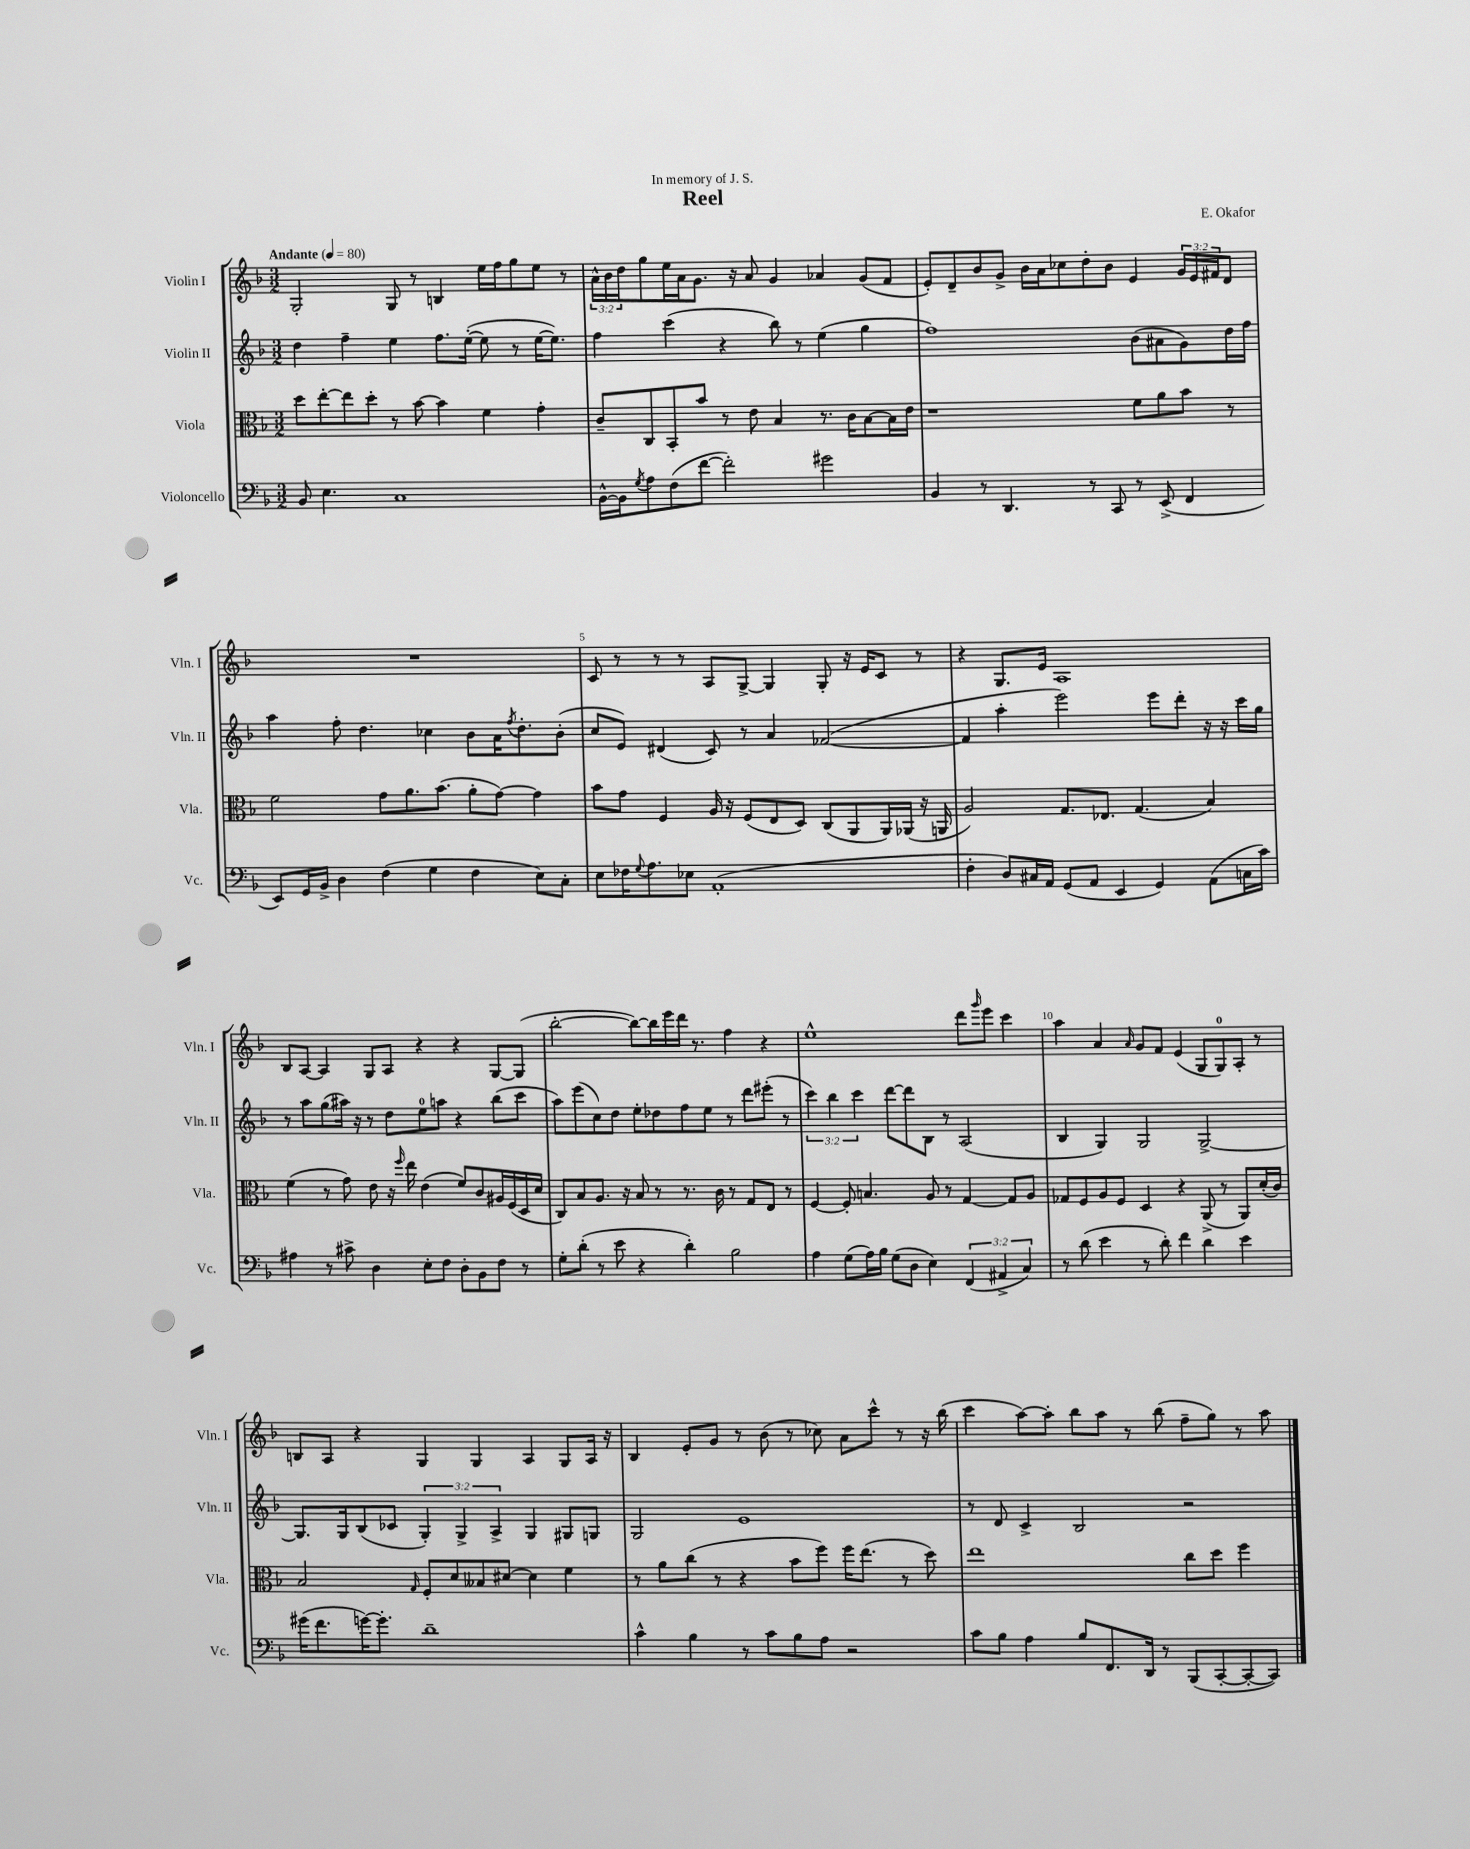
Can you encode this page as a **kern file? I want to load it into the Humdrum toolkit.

**kern	**kern	**kern	**kern
*staff4	*staff3	*staff2	*staff1
*clefF4	*clefC3	*clefG2	*clefG2
*k[b-]	*k[b-]	*k[b-]	*k[b-]
*M3/2	*M3/2	*M3/2	*M3/2
*MM80	*MM80	*MM80	*MM80
8BB-/	8dd\L	4dd\	2G'/
4.E\	[8ee'\	.	.
.	8ee\]	4ff~\	.
.	8dd'\J	.	.
1C	8r	4ee\	8G/
.	[8b-\	.	8r
.	4b-\]	8.ff\L	4B/
.	.	([16ee'\Jk	.
.	4f\	8ee\]	16ee\LL
.	.	.	16ff\J
.	.	8r	8gg\
.	4g'\	[16ee\LK	8ee\J
.	.	8.ee\]J)	.
.	.	.	8r
=	=	=	=
[16BB-^^\LL	8c~/L	4ff\	24a^^\LL
.	.	.	24b-\
16BB-\]J	.	.	.
.	.	.	24dd\J
8qG/	.	.	.
8A\	8C/	.	8gg\
(8F\	8BB-'/	(4ccc\	16ee\L
.	.	.	16a\J
[8f\J	8b-/J	.	8.g\J
2f'\])	8r	4r	.
.	.	.	16r
.	8e\	.	8a/
.	4B-/	8bb-\)	4g/
.	.	8r	.
2g#\	8.r	(4ee\	4a-/
.	16c\LK	.	.
.	[8B-\	4gg\	(8g/L
.	16B-\]L	.	8f/J
.	16e\JJ	.	.
=	=	=	=
4BB-/	1r	1ff)	8e'/L)
.	.	.	8d~/
8r	.	.	8b-/
4.DD/	.	.	8g^/J
.	.	.	16b-\LL
.	.	.	16a\J
.	.	.	8cc-\
8r	.	.	8dd'\
8CC/	.	.	8b-\J
8r	8f\L	(8b-\L	4e/
(8EE^/	8a\	8a#\	.
4FF/	8b-\J	8g\)	24g/LL
.	.	.	24e/
.	.	.	24f#/J
.	8r	16dd\L	8d/J
.	.	16ff\JJ	.
=	=	=	=
8EE/L)	2f\	4aa\	1.r
16GG/L	.	.	.
16BB-^/JJ	.	.	.
4D\	.	8ff'\	.
.	.	4.dd\	.
(4F\	8g\L	.	.
.	8.a\	.	.
4G\	.	4cc-\	.
.	(8.b-\J	.	.
4F\	8a'\L	8b-\L	.
.	[8g\J)	16a\K	.
.	.	8qff/	.
.	.	8.dd'\	.
8E\L)	4g\]	.	.
8C'\J	.	(8b-'\J	.
=	=	=	=
8E\L	8b-\L	8cc/L	8c/
16F-\K	8g\J	8e/J)	8r
8qqG/	.	.	.
8.A\	.	.	.
.	4F/	(4d#/	8r
8E-\J	.	.	8r
(1AA'	16A/	8c/)	8A/L
.	16r	.	.
.	(8F/L	8r	[8G^/J
.	8E/	4a/	4G/]
.	8D/J)	.	.
.	(8C/L	([2f-/	8G'/
.	8AA/	.	16r
.	.	.	16e/LK
.	16AA/L)	.	8c/J
.	(16AA-/JJ	.	.
.	16r	.	8r
.	16AA/	.	.
=	=	=	=
4F'\	2A/)	4f-/]	4r
8D/L)	.	4aa'\	8.G/L
16C#/L	.	.	.
16AA/JJ	.	.	16e/Jk
(8GG/L	8.G/L	2eee\)	1A
8AA/J	.	.	.
.	8.E-/J	.	.
4EE/	.	.	.
.	(4.G/	.	.
4GG/)	.	8eee\L	.
.	.	8ddd'\J	.
(8AA\L	4B-/)	16r	.
.	.	16r	.
16C\L	.	16ccc\LL	.
16c\JJ)	.	16gg\JJ	.
=	=	=	=
4A#\	(4f\	8r	8B-/L
.	.	8aa\L	[8A/J
8r	8r	(8gg\	4A/]
8c#^\	8g\)	16aa#\Jk)	.
.	.	16r	.
4D\	8e\	8r	8G/L
.	16r	8dd\L	8A/J
.	16qqff/	.	.
.	16ee\	.	.
8E'\L	(4e\	8ee\	4r
8F\J	.	8aa\J	.
8D'\L	8f/L)	4r	4r
8BB-\	8c/	.	.
8F\J	16A#/L	(8bb-\L	[8G/L
.	(16F/	.	.
8r	16D/	8ccc\J	(8G/]J
.	16d/JJ	.	.
=	=	=	=
8G'\L	8C/L)	8aa\L)	[2bb-'\
(8d'\J	8B-/	(8eee\	.
8r	8.A/J	8cc\)	.
8e\	.	8dd\J	.
.	16r	.	.
4r	8B-/	8ee'\L	8bb-\_L)
.	8r	8dd-\	16bb-\]L
.	.	.	16eee\
4d'\)	8.r	8ff\	16ddd\JJ
.	.	.	8.r
.	.	8ee\J	.
.	16c\	.	.
2B-\	8r	8r	4ff\
.	8G/L	8ddd\L	.
.	8E/J	(8eee#'\J	4r
.	8r	8r	.
=	=	=	=
4A\	[4F/	6ccc\)	1ee^^
.	.	6bb-\	.
(8G\L	8F'/]	.	.
.	.	6ccc\	.
16A\L)	4.B/	.	.
16B-\JJ	.	.	.
(8G\L	.	[8ddd\L	.
8D\J	.	8ddd\]	.
4E\)	8A/	8B-\J	.
.	8r	8r	.
(6FF/	[4G/	(2A/	8ddd\L
.	.	.	16qqggg/
.	.	.	8eee\J
6AA#^/	.	.	.
.	8G/]L	.	4ccc\
6C/)	.	.	.
.	8A/J	.	.
=	=	=	=
8r	8G-/L	4B-/	4aa\
(8d\	8F/	.	.
4e\	8A/	4G/)	4a/
.	8F/J	.	.
.	.	.	16qqa/
8r	4D/	2G/	8g/L
8d'\)	.	.	8f/J
4f\	4r	.	(4e/
4d\	(8AA^/	[2G^/	8G/L
.	8r	.	8G/)
4e\	8AA/L)	.	8A'/J
.	(16d'/L	.	8r
.	16c/JJ)	.	.
=	=	=	=
(16g#\LK	2B-/	8.G/]L	8B/L
8.f\	.	.	.
.	.	.	8A/J
.	.	16G/k	.
[16g\K)	.	(8B-/	4r
8.g'\]J	.	.	.
.	.	8c-/J	.
.	16qqG/	.	.
1d~	8F'/L	6G'/)	4G/
.	8d/	.	.
.	.	6G^/	.
.	8B--/	.	4G/
.	.	6A^/	.
.	[8d#/J	.	.
.	4d#\]	4G/	4A/
.	4f\	8G#/L	8G/L
.	.	8G/J	16A/Jk
.	.	.	16r
=	=	=	=
4c^^\	8r	2G/	4B-/
.	8a\L	.	.
4B-\	(8cc\J	.	8e'/L
.	8r	.	8g/J
8r	4r	1e	8r
8c\L	.	.	(8b-\
8B-\	8b-\L	.	8r
8A\J	8ff\J)	.	8cc-\)
2r	16ff\LK	.	8a\L
.	(8.ee\J	.	.
.	.	.	8ccc^^\J
.	8r	.	8r
.	8dd\)	.	16r
.	.	.	(16bb-\
=	=	=	=
8c\L	1ee	8r	4ccc\
8B-\J	.	8d/	.
4A\	.	4c^/	[8aa\L)
.	.	.	8aa'\]J
8B-/L	.	2B-/	8bb-\L
8.FF/	.	.	8aa\J
.	.	.	8r
16DD/Jk	.	.	.
8r	.	.	(8bb-\
(8BBB-/L	8cc\L	2r	8ff~\L
[8CC'/	8dd\J	.	8gg\J)
8CC'/_	4ff\	.	8r
8CC/]J)	.	.	8aa\
==	==	==	==
*-	*-	*-	*-
